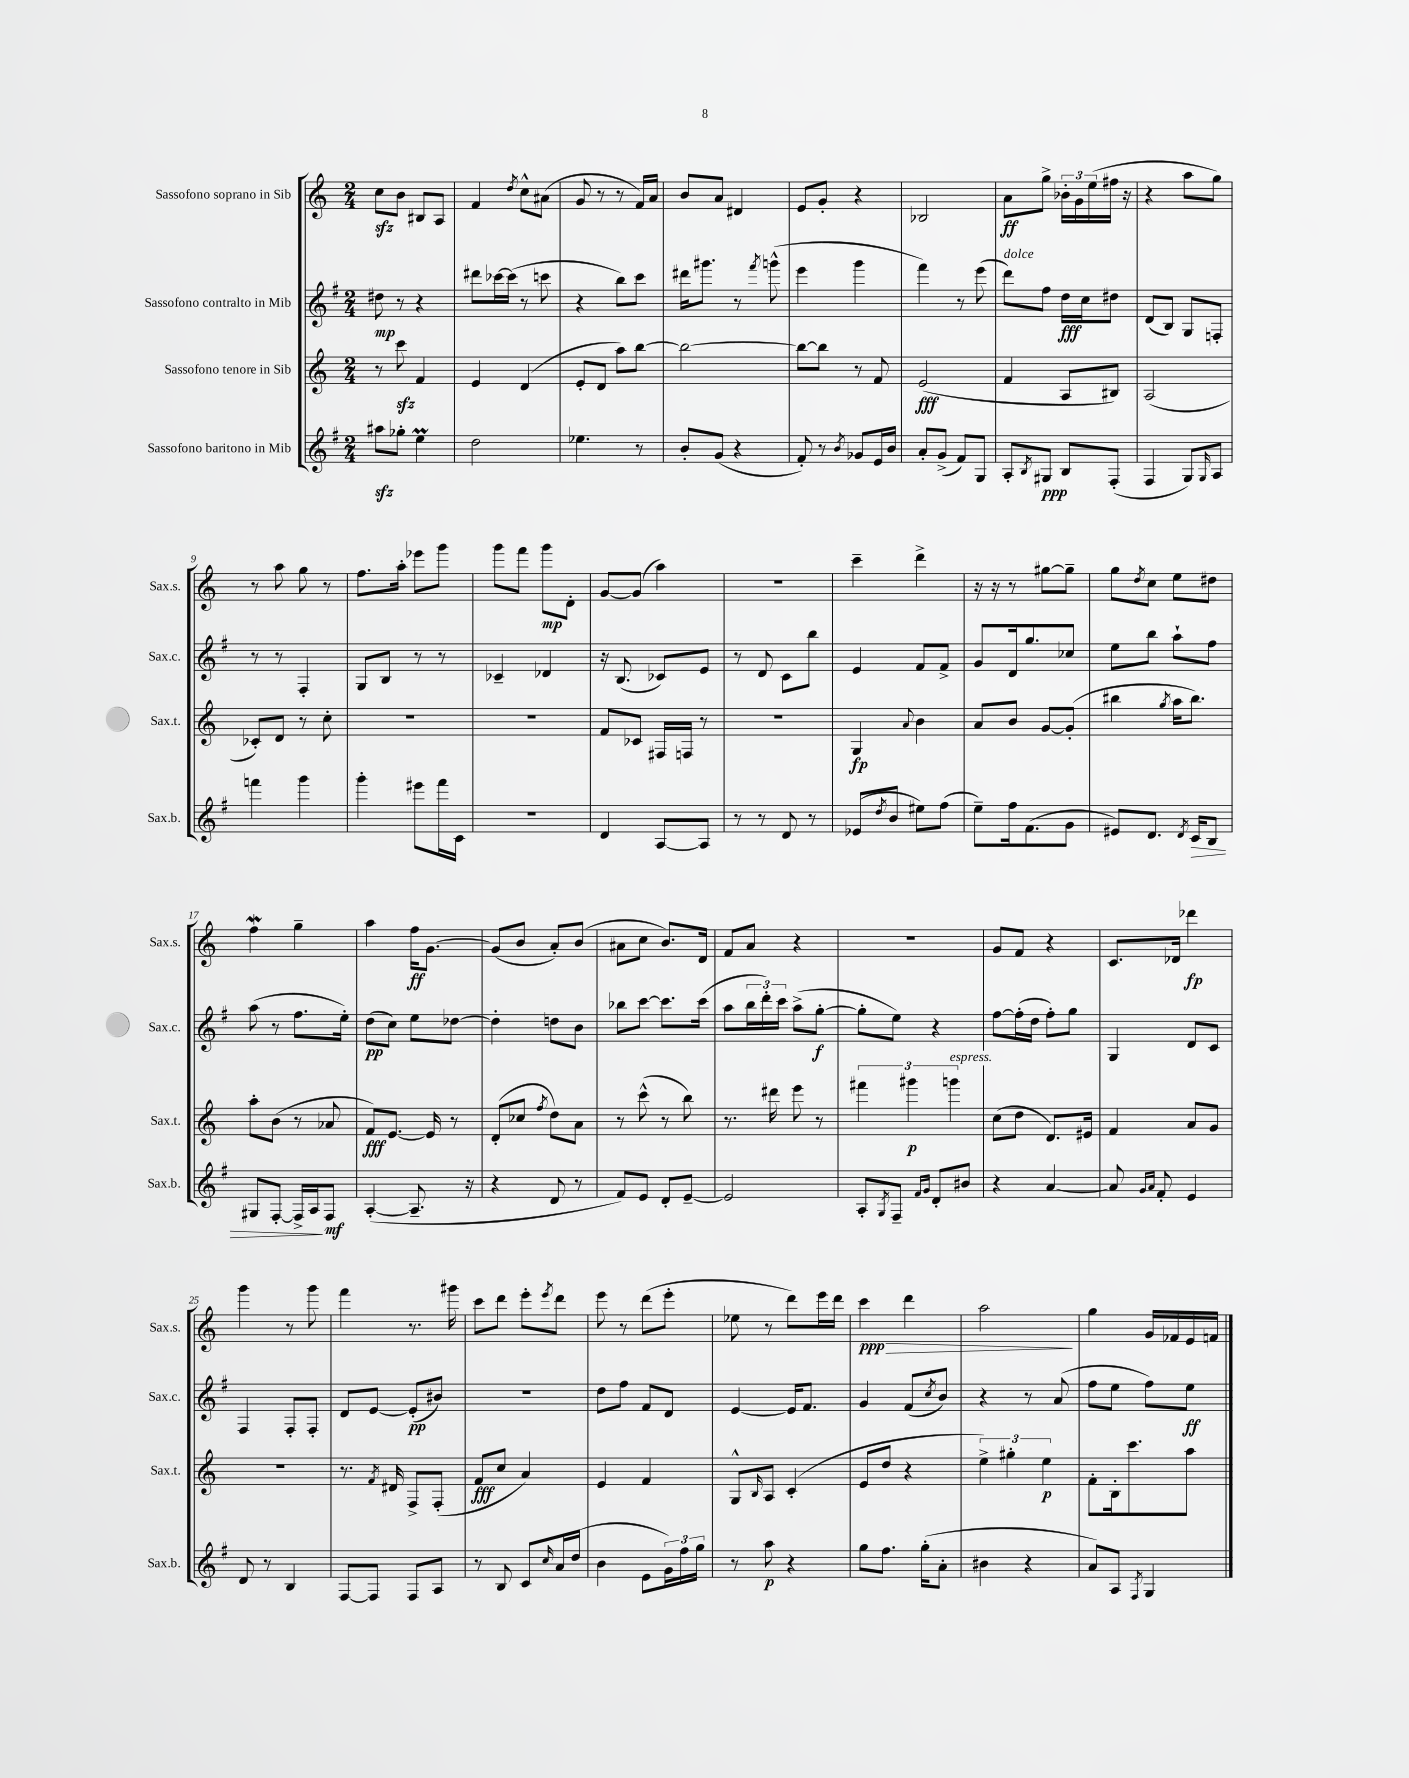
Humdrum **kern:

**kern	**dynam	**kern	**dynam	**kern	**dynam	**kern	**dynam
*part4	*part4	*part3	*part3	*part2	*part2	*part1	*part1
*staff4	*staff4	*staff3	*staff3	*staff2	*staff2	*staff1	*staff1
*I"Sassofono baritono in Mib	*	*I"Sassofono tenore in Sib	*	*I"Sassofono contralto in Mib	*	*I"Sassofono soprano in Sib	*
*I'Sax.b.	*	*I'Sax.t.	*	*I'Sax.c.	*	*I'Sax.s.	*
*clefG2	*	*clefG2	*	*clefG2	*	*clefG2	*
*k[f#]	*	*k[]	*	*k[f#]	*	*k[]	*
*M2/4	*	*M2/4	*	*M2/4	*	*M2/4	*
=1	=1	=1	=1	=1	=1	=1	=1
8aa#Xzz\L	.	8r	.	8dd#X\	mp	8cczz\L	.
8gg-X'\J	.	8ccczz\	.	8r	.	8b\J	.
4eeM\	.	4f/	.	4r	.	8B#X/L	.
.	.	.	.	.	.	8A/J	.
=2	=2	=2	=2	=2	=2	=2	=2
2dd\	.	4e/	.	8ddd#X\L	.	4f/	.
.	.	.	.	[16ccc-X\L	.	.	.
.	.	.	.	(16ccc-\JJ]	.	.	.
.	.	.	.	.	.	8qdd/	.
.	.	(4d/	.	8r	.	8cc^^\L	.
.	.	.	.	8cccn\	.	(8a#X\J	.
=3	=3	=3	=3	=3	=3	=3	=3
4.ee-X\	.	8e'/L	.	4r	.	8g/	.
.	.	8d/J	.	.	.	8r	.
.	.	8aa\L)	.	8bb\L)	.	8r	.
8r	.	[8bb\J	.	8ccc\J	.	16f/LL)	.
.	.	.	.	.	.	16a/JJ	.
=4	=4	=4	=4	=4	=4	=4	=4
8b'/L	.	2bb\_	.	16ddd#X\KL	.	8b/L	.
.	.	.	.	8.ggg#X\J	.	.	.
(8g/J	.	.	.	.	.	8a/J	.
4r	.	.	.	8r	.	4d#X/	.
.	.	.	.	8qfff#/	.	.	.
.	.	.	.	(8gggn^^\	.	.	.
=5	=5	=5	=5	=5	=5	=5	=5
8f#'/)	.	8bb\L_	.	4eee\	.	8e/L	.
8r	.	8bb\J]	.	.	.	8g'/J	.
8qb/	.	.	.	.	.	.	.
8g-X/L	.	8r	.	4ggg\	.	4r	.
16e/L	.	8f/	.	.	.	.	.
16b/JJ	.	.	.	.	.	.	.
=6	=6	=6	=6	=6	=6	=6	=6
8a'/L	.	(2e/	fff	4fff#\)	.	2B-X/	.
(8g^/J	.	.	.	.	.	.	.
8f#/L)	.	.	.	8r	.	.	.
8G/J	.	.	.	(8eee\	.	.	.
=7	=7	=7	=7	=7	=7	=7	=7
!	!	!	!	!LO:TX:a:i:t=dolce	!	!	!
8A'/L	.	4f/	.	8ddd\L)	.	8a\L	ff
8qB/	.	.	.	.	.	.	.
8G#X/J	ppp	.	.	8ff#\J	.	8gg^\J	.
8B/L	.	8A/L	.	16dd\LL	fff	24b-X'\LL	.
.	.	.	.	.	.	24g\	.
.	.	.	.	16cc\J	.	.	.
.	.	.	.	.	.	(24ee\	.
(8F#'/J	.	8B#X/J)	.	8dd#X\J	.	16ff#X\JJ	.
.	.	.	.	.	.	16r	.
=8	=8	=8	=8	=8	=8	=8	=8
4F#/	.	(2A/	.	(8d/L	.	4r	.
.	.	.	.	8B/J)	.	.	.
8G/L)	.	.	.	8G/L	.	8aa\L	.
16qqG/	.	.	.	.	.	.	.
8A/J	.	.	.	8Fn'/J	.	8gg\J)	.
!!LO:LB:g=z
=9	=9	=9	=9	=9	=9	=9	=9
4fffn\	.	8c-X'/L)	.	8r	.	8r	.
.	.	8d/J	.	8r	.	8aa\	.
4ggg\	.	8r	.	4F#'/	.	8gg\	.
.	.	8cc'\	.	.	.	8r	.
=10	=10	=10	=10	=10	=10	=10	=10
4ggg'\	.	2r	.	8G/L	.	8.ff\L	.
.	.	.	.	8B/J	.	.	.
.	.	.	.	.	.	16aa'\Jk	.
8eee#X\L	.	.	.	8r	.	8eee-X\L	.
16fff#\L	.	.	.	8r	.	8ggg\J	.
16c\JJ	.	.	.	.	.	.	.
=11	=11	=11	=11	=11	=11	=11	=11
2r	.	2r	.	4c-X~/	.	8ggg\L	.
.	.	.	.	.	.	8fff\J	.
.	.	.	.	4d-X/	.	8ggg\L	mp
.	.	.	.	.	.	8d'\J	.
=12	=12	=12	=12	=12	=12	=12	=12
4d/	.	8f/L	.	16r	.	[8g/L	.
.	.	.	.	(8.B/	.	.	.
.	.	8c-X/J	.	.	.	(8g/J]	.
[8A/L	.	16F#X/LL	.	8c-X/L)	.	4aa\)	.
.	.	16Fn/JJ	.	.	.	.	.
8A/J]	.	8r	.	8e/J	.	.	.
=13	=13	=13	=13	=13	=13	=13	=13
8r	.	2r	.	8r	.	2r	.
8r	.	.	.	8d/	.	.	.
8d/	.	.	.	8c\L	.	.	.
8r	.	.	.	8bb\J	.	.	.
=14	=14	=14	=14	=14	=14	=14	=14
(8e-X/L	.	4G/	fp	4e/	.	4ccc~\	.
8qdd/	.	.	.	.	.	.	.
8b/J	.	.	.	.	.	.	.
.	.	8qqa/	.	.	.	.	.
8ee#X\L)	.	4b\	.	8f#/L	.	4ddd^\	.
(8ff#\J	.	.	.	8f#^/J	.	.	.
=15	=15	=15	=15	=15	=15	=15	=15
8ee~\L)	.	8a/L	.	8g/L	.	16r	.
.	.	.	.	.	.	16r	.
16ff#\k	.	8b/J	.	16d/k	.	8r	.
(8.f#\	.	.	.	8.gg/	.	.	.
.	.	[8g/L	.	.	.	[8gg#X\L	.
8g\J	.	(8g'/J]	.	8cc-X/J	.	8gg#~\J]	.
=16	=16	=16	=16	=16	=16	=16	=16
8e#X/L)	.	4bb#X\	.	8ee\L	.	8gg\L	.
.	.	.	.	.	.	8qdd/	.
8.d/J	.	.	.	8bb\J	.	8cc\J	.
.	.	8qgg/	.	.	.	.	.
.	.	16aa\KL	.	8aa`\L	.	8ee\L	.
8qd/	.	.	.	.	.	.	.
!	!LO:HP:b	!	!	!	!	!	!
16c/KL	>	8.bb#\J)	.	.	.	.	.
8B/J	.	.	.	8ff#\J	.	8dd#X\J	.
!!LO:LB:g=z
=17	=17	=17	=17	=17	=17	=17	=17
8G#X/L	.	8aa'\L	.	(8aa\	.	4ffw\	.
[8F#'/J	.	(8b\J	.	8r	.	.	.
16F#^/LL]	.	8r	.	8.ff#\L	.	4gg~\	.
16A/J	.	.	.	.	.	.	.
8F#/J	] mf	8a-X/	.	.	.	.	.
.	.	.	.	16ee'\Jk)	.	.	.
=18	=18	=18	=18	=18	=18	=18	=18
([4A'/	.	8f/L)	fff	(8dd\L	pp	4aa\	.
.	.	[8.e/J	.	8cc\J)	.	.	.
8.A~/]	.	.	.	8ee\L	.	16ff\KL	ff
.	.	16e/]	.	.	.	[8.g\J	.
.	.	8r	.	[8dd-X\J	.	.	.
16r	.	.	.	.	.	.	.
=19	=19	=19	=19	=19	=19	=19	=19
4r	.	(8d'/L	.	4dd-'\]	.	(8g/L]	.
.	.	8cc-X/J	.	.	.	8b/J	.
.	.	8qff/	.	.	.	.	.
8d/	.	8dd\L)	.	8ddn\L	.	8a'/L)	.
8r	.	8a\J	.	8b\J	.	(8b/J	.
=20	=20	=20	=20	=20	=20	=20	=20
8f#/L)	.	8r	.	8bb-X\L	.	8a#X\L	.
8e/J	.	(8ccc^^\	.	[8ccc\J	.	8cc\J	.
8d'/L	.	8r	.	8.ccc\L]	.	8.b/L)	.
[8e~/J	.	8bb\)	.	.	.	.	.
.	.	.	.	(16ccc\Jk	.	16d/Jk	.
=21	=21	=21	=21	=21	=21	=21	=21
2e/]	.	8.r	.	8aa\L	.	8f/L	.
.	.	.	.	24bb\L	.	8a/J	.
.	.	.	.	24ddd'\)	.	.	.
.	.	16ddd#X\	.	.	.	.	.
.	.	.	.	24ccc\JJ	.	.	.
.	.	8eee\	.	(8aa^\L	.	4r	.
.	.	8r	.	[8gg'\J	f	.	.
=22	=22	=22	=22	=22	=22	=22	=22
8A'/L	.	6fff#X\	.	8gg'\L]	.	2r	.
8qG/	.	.	.	.	.	.	.
8F#~/J	.	.	.	8ee\J)	.	.	.
.	.	6ggg#X\	p	.	.	.	.
16qqf#/LL	.	.	.	.	.	.	.
16qqg/JJ	.	.	.	.	.	.	.
8d'/L	.	.	.	4r	.	.	.
!	!	!LO:TX:a:i:t=espress.	!	!	!	!	!
.	.	6gggn\	.	.	.	.	.
8b#X/J	.	.	.	.	.	.	.
=23	=23	=23	=23	=23	=23	=23	=23
4r	.	(8cc\L	.	[8ff#\L	.	8g/L	.
.	.	8dd\J	.	(16ff#'\L]	.	8f/J	.
.	.	.	.	16dd\JJ	.	.	.
[4a/	.	8.d/L)	.	8ff#'\L)	.	4r	.
.	.	.	.	8gg\J	.	.	.
.	.	16e#X/Jk	.	.	.	.	.
=24	=24	=24	=24	=24	=24	=24	=24
8a/]	.	4f/	.	4G/	.	8.c/L	.
16qqg/LL	.	.	.	.	.	.	.
16qqa/JJ	.	.	.	.	.	.	.
8f#'/	.	.	.	.	.	.	.
.	.	.	.	.	.	16d-X/Jk	.
4e/	.	8a/L	.	8d/L	.	4ddd-X\	fp
.	.	8g/J	.	8c/J	.	.	.
!!LO:LB:g=z
=25	=25	=25	=25	=25	=25	=25	=25
8d/	.	2r	.	4F#/	.	4ggg\	.
8r	.	.	.	.	.	.	.
4B/	.	.	.	8F#'/L	.	8r	.
.	.	.	.	8F#'/J	.	8ggg\	.
=26	=26	=26	=26	=26	=26	=26	=26
[8F#/L	.	8.r	.	8d/L	.	4fff\	.
8F#/J]	.	.	.	[8e/J	.	.	.
.	.	8qf/	.	.	.	.	.
.	.	16d#X/	.	.	.	.	.
8F#/L	.	8F^/L	.	(8e'/L]	pp	8.r	.
8A/J	.	(8F'/J	.	8b#X/J)	.	.	.
.	.	.	.	.	.	16ggg#X\	.
=27	=27	=27	=27	=27	=27	=27	=27
8r	.	8f/L	fff	2r	.	8ccc\L	.
8B/	.	8cc/J	.	.	.	8ddd\J	.
8c/L	.	4a/)	.	.	.	8eee'\L	.
16qqcc/	.	.	.	.	.	8qeee/	.
16a/L	.	.	.	.	.	8ddd\J	.
(16dd/JJ	.	.	.	.	.	.	.
=28	=28	=28	=28	=28	=28	=28	=28
4b\	.	4e/	.	8dd\L	.	8eee\	.
.	.	.	.	8ff#\J	.	8r	.
8e\L	.	4f/	.	8f#/L	.	(8ddd\L	.
24g\L)	.	.	.	8d/J	.	8eee'\J	.
24ff#\	.	.	.	.	.	.	.
24gg\JJ	.	.	.	.	.	.	.
=29	=29	=29	=29	=29	=29	=29	=29
8r	.	8G^^/L	.	[4e/	.	8ee-X\	.
.	.	16qqB/	.	.	.	.	.
8aa\	p	8A/J	.	.	.	8r	.
4r	.	(4c'/	.	16e/KL]	.	8ddd\L)	.
.	.	.	.	8.f#/J	.	.	.
.	.	.	.	.	.	16eee\L	.
.	.	.	.	.	.	16ddd\JJ	.
=30	=30	=30	=30	=30	=30	=30	=30
!	!	!	!	!	!	!	!LO:HP:b
8gg\L	.	8e/L	.	4g/	.	4ccc\	> ppp
8.ff#\J	.	8dd/J	.	.	.	.	.
.	.	4r	.	(8f#/L	.	4ddd\	.
(16gg'\KL	.	.	.	.	.	.	.
.	.	.	.	8qcc/	.	.	.
8a'\J	.	.	.	8b/J)	.	.	.
=31	=31	=31	=31	=31	=31	=31	=31
4b#X\	.	6ee^\)	.	4r	.	2aa\	.
.	.	6gg#X'\	.	.	.	.	.
4r	.	.	.	8r	.	.	.
.	.	6ee\	p	.	.	.	.
.	.	.	.	(8a/	.	.	.
.	.	.	.	.	.	.	]
=32	=32	=32	=32	=32	=32	=32	=32
8a/L)	.	8f'\L	.	8ff#\L	.	4gg\	.
8A/J	.	16B'\k	.	8ee\J	.	.	.
.	.	8.ccc\	.	.	.	.	.
8qF#/	.	.	.	.	.	.	.
4G/	.	.	.	8ff#\L)	.	16g/LL	.
.	.	.	.	.	.	16f-X/	.
.	.	8aa\J	.	8ee\J	ff	16e/	.
.	.	.	.	.	.	16fn/JJ	.
==	==	==	==	==	==	==	==
*-	*-	*-	*-	*-	*-	*-	*-
